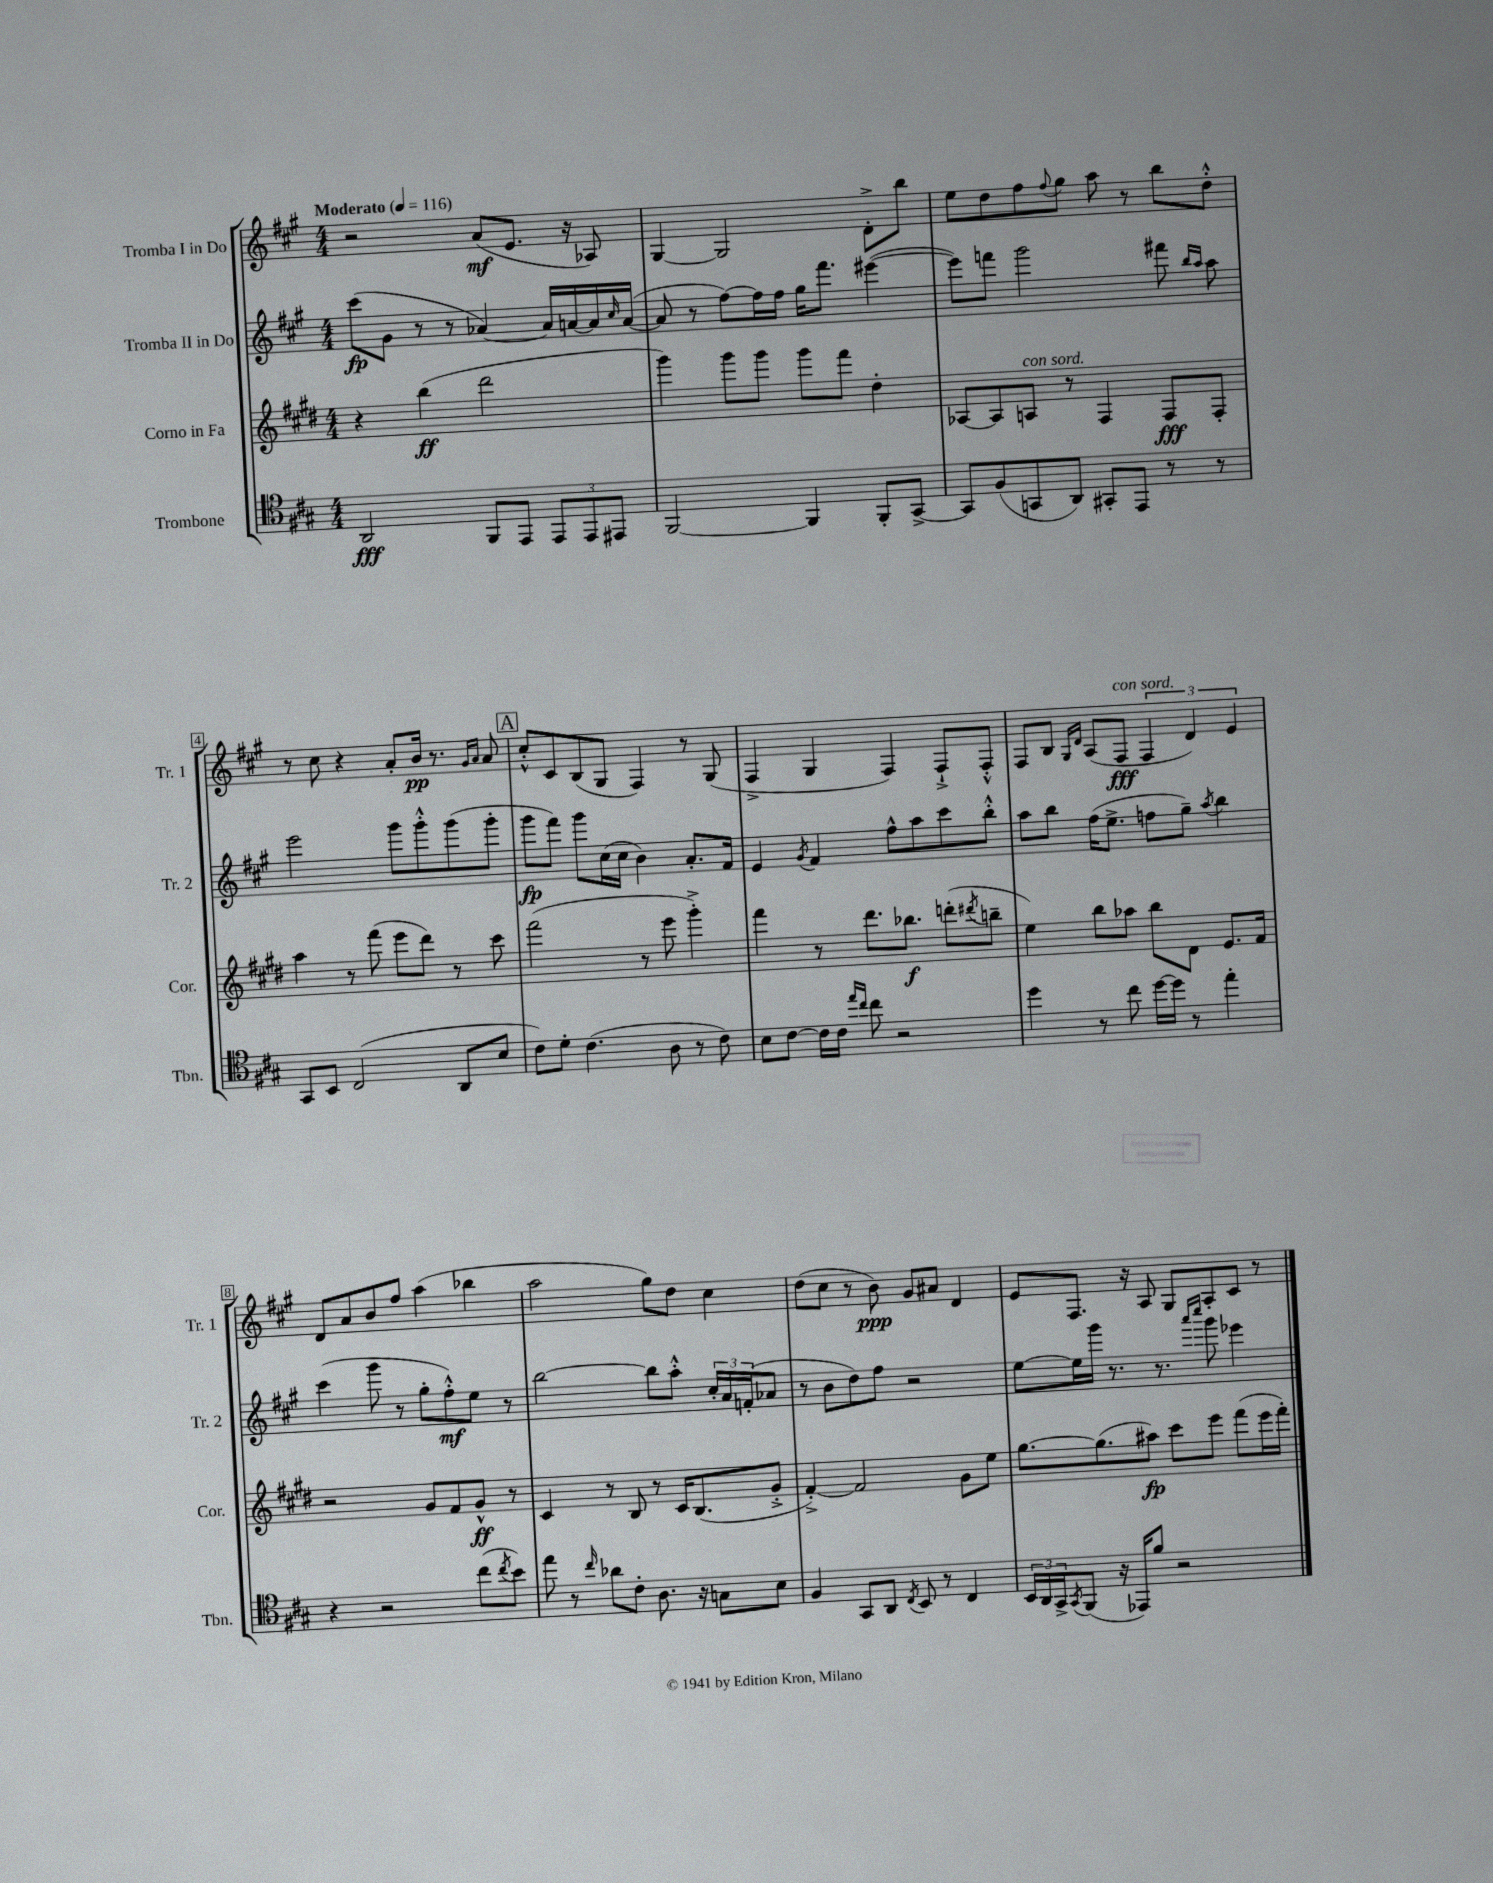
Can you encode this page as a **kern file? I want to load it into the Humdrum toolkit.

**kern	**kern	**kern	**kern
*staff4	*staff3	*staff2	*staff1
*clefC4	*clefG2	*clefG2	*clefG2
*k[f#c#g#]	*k[f#c#g#d#]	*k[f#c#g#]	*k[f#c#g#]
*M4/4	*M4/4	*M4/4	*M4/4
*MM116	*MM116	*MM116	*MM116
2AA	4r	(8ccc#	2r
.	.	8g#	.
.	(4bb	8r	.
.	.	8r	.
8FF#	2ddd#	[4a-)	(8a
8EE	.	.	8.e
12EE	.	16a-]	.
.	.	[16a	16r
12EE	.	.	.
.	.	16a]	8A-)
12EE#	.	.	.
.	.	16qqcc#	.
.	.	([16a	.
=	=	=	=
[2FF#	4ggg#)	8a]	[4G#
.	.	8r	.
.	8ggg#	[8ff#)	2G#]
.	8ggg#	16ff#]	.
.	.	16ff#	.
4FF#]	8ggg#	16gg#	.
.	.	8.fff#	.
.	8fff#	.	.
8FF#'	4dd#'	([4eee#	8d'^
[8GG#^	.	.	8bb
=	=	=	=
8GG#]	[8A-	8eee#])	8ee
(8F#	8A-]	8fff	8dd
8GG	8A	2ggg#	8ff#
.	.	.	8qqff#
8AA)	8r	.	8gg#
8GG#'	4F#	.	8aa
8EE	.	.	8r
8r	8F#	8fff#	8bb
.	.	16qqbb	.
.	.	16qqaa	.
8r	8F#'	8aa	8dd'^^
=	=	=	=
8GG#	4aa	2eee	8r
8BB	.	.	8cc#
(2C#	8r	.	4r
.	(8fff#	.	.
.	8eee	8ggg#	8a'
.	8ddd#)	8ggg#'^^	16b
.	.	.	8.r
8AA	8r	(8ggg#	.
.	.	.	16qqg#
.	.	.	16qqa
8B	8ccc#	8ggg#'	8a
=	=	=	=
8c#)	(2fff#	8ggg#	8cc#'^^
8d'	.	8fff#)	8c#
(4.c#	.	8ggg#	(8B
.	.	(16cc#	8G#
.	.	16cc#	.
.	8r	4b)	4F#)
8A	8eee	.	.
8r	4ggg#'^)	8.a'	8r
8c#)	.	.	(8G#
.	.	16f#	.
=	=	=	=
8B	4fff#	4e	4F#^
[8c#	.	.	.
.	.	8qg#	.
16c#]	8r	4f#	4G#
16c#	.	.	.
16qqee	.	.	.
16qqcc#	.	.	.
8cc#	8.ddd#	.	.
2r	.	8ff#^^	4F#)
.	8.bb-	.	.
.	.	8aa	.
.	(8ddd'	8ccc#	8F#`^
.	8qddd#	.	.
.	8bb~	8bb'^^	8F#'^^
=	=	=	=
4dd	4ee)	8aa	8F#
.	.	8bb	8B
.	.	.	16qqG#
.	.	.	16qqd
8r	8bb	(16ff#	(8A
.	.	8.ee^	.
8cc#	8aa-	.	8F#
[16dd	8bb	8ff	6F#
16dd]	.	.	.
8r	8d#	8gg#~)	.
.	.	.	6d)
.	.	8qaa	.
4ee'	8.e	4bb	.
.	.	.	6e
.	16f#	.	.
=	=	=	=
4r	2r	(4ccc#	8d
.	.	.	8a
2r	.	8ggg#	8b
.	.	8r	8ff#
.	8g#	8gg#'	(4aa
.	8f#	8ff#'^^)	.
(8cc#	8g#^^	8ee	4bb-
8qcc#	.	.	.
8b)	8r	8r	.
=	=	=	=
8ee	4c#	[2bb	2aa
8r	.	.	.
16qqcc#	.	.	.
8a-	8r	.	.
8c#'	8B	.	.
8.A	8r	8bb]	8gg#)
.	16c#	8aa'^^	8dd
16r	(8.B	.	.
8G	.	24cc#'	4cc#
.	.	24a	.
.	.	(24f'	.
8B	8g#'^	8a-	.
=	=	=	=
4F#	[4f#'^)	8r	(8dd
.	.	8b	8cc#
8GG#	2f#]	8dd)	8r
8AA	.	8ff#	8b)
8qC#	.	.	.
8BB	.	2r	8g#
8r	.	.	8a#
4C#	8g#	.	4d
.	8ee	.	.
=	=	=	=
24BB	[8.gg#	[8ee	8e
24AA	.	.	.
24GG#^	.	.	.
8qGG#	.	.	.
(8FF#	.	16ee]	8.F#
.	(8.gg#]	16ggg#	.
16r	.	8.r	.
16EE-)	.	.	16r
8f#	8aa#)	.	8A
.	.	8.r	.
2r	8ccc#	.	8G#
.	.	16qqaaa	.
.	.	16qqcccc#	.
.	8eee	8ggg#	8A'
.	(8fff#	4eee-	8c#
.	16eee	.	8r
.	16fff#')	.	.
==	==	==	==
*-	*-	*-	*-
